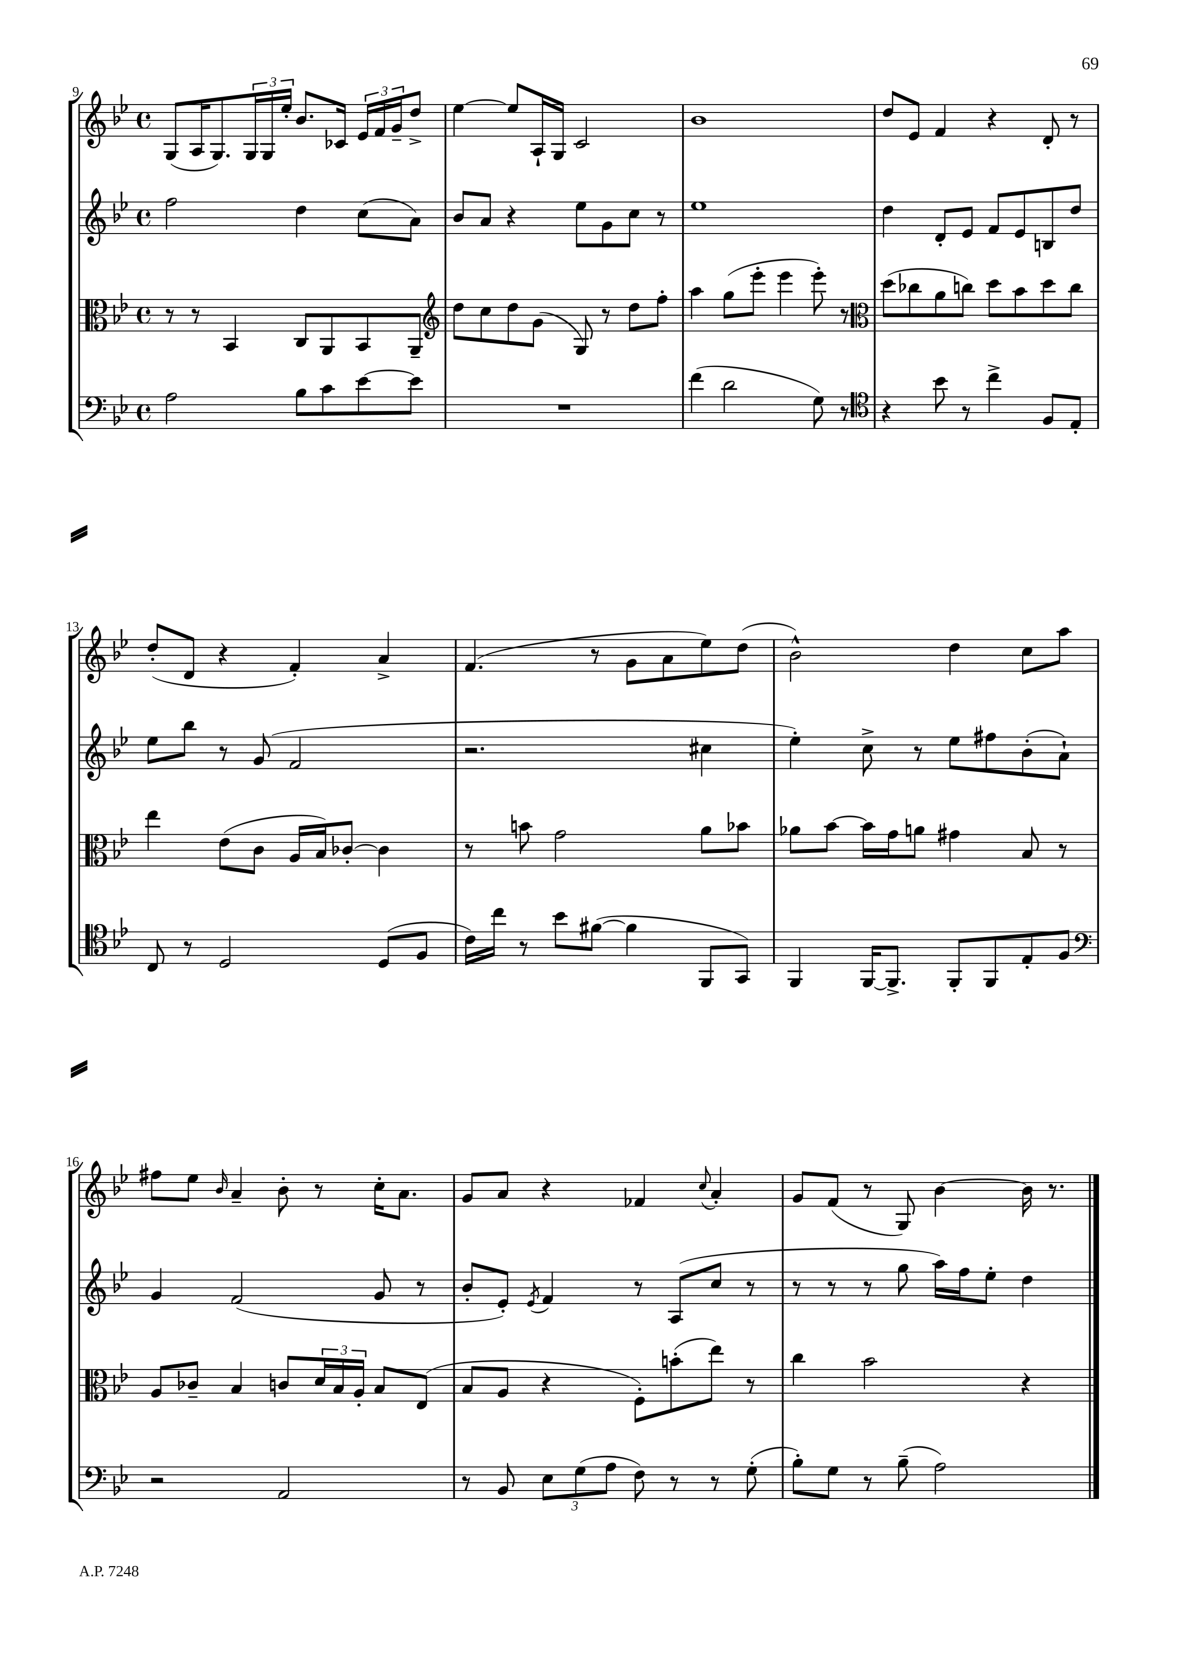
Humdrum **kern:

**kern	**kern	**kern	**kern
*staff4	*staff3	*staff2	*staff1
*clefF4	*clefC3	*clefG2	*clefG2
*k[b-e-]	*k[b-e-]	*k[b-e-]	*k[b-e-]
*M4/4	*M4/4	*M4/4	*M4/4
*met(c)	*met(c)	*met(c)	*met(c)
2A\	8r	2ff\	(8G/L
.	8r	.	16A/K
.	.	.	8.G/)
.	4BB-/	.	.
.	.	.	24G/L
.	.	.	24G/
.	.	.	24ee-'/JJ
8B-\L	8C/L	4dd\	8.b-/L
8c\	8AA/	.	.
.	.	.	16c-/Jk
[8e-\	8BB-/	(8cc\L	24e-/LL
.	.	.	24f/
.	.	.	24g~/J
8e-\]J	8AA~/J	8a\J)	8dd^/J
=	=	=	=
*	*clefG2	*	*
1r	8dd\L	8b-/L	[4ee-\
.	8cc\	8a/J	.
.	8dd\	4r	8ee-/]L
.	(8g\J	.	16A`/L
.	.	.	16G/JJ
.	8G/)	8ee-\L	2c/
.	8r	8g\	.
.	8dd\L	8cc\J	.
.	8ff'\J	8r	.
=	=	=	=
(4f\	4aa\	1ee-	1b-
2d\	(8gg\L	.	.
.	8eee-'\J	.	.
.	4eee-\	.	.
8G\)	8eee-'\)	.	.
8r	8r	.	.
=	=	=	=
*clefC4	*clefC3	*	*
4r	(8dd\L	4dd\	8dd/L
.	8cc-\	.	8e-/J
8b-\	8a\	8d'/L	4f/
8r	8cc\J)	8e-/J	.
4cc^\	8dd\L	8f/L	4r
.	8b-\	8e-/	.
8F/L	8dd\	8B/	8d'/
8E-'/J	8cc\J	8dd/J	8r
=	=	=	=
8C/	4ee-\	8ee-\L	(8dd'/L
8r	.	8bb-\J	8d/J
2D/	(8e-\L	8r	4r
.	8c\J	(8g/	.
.	16A/LL	2f/	4f'/)
.	16B-/J)	.	.
.	[8c-'/J	.	.
(8D/L	4c-\]	.	4a^/
8F/J	.	.	.
=	=	=	=
16c\LL)	8r	2.r	(4.f/
16cc\JJ	.	.	.
8r	8b\	.	.
8b-\L	2g\	.	.
([8f#\J	.	.	8r
4f#\]	.	.	8g\L
.	.	.	8a\
8FF/L	8a\L	4cc#\	8ee-\)
8GG/J)	8b-\J	.	(8dd\J
=	=	=	=
4FF/	8a-\L	4ee-'\)	2b-^^\)
.	[8b-\J	.	.
[16FF/LK	16b-\]LL	8cc^\	.
8.FF^/]J	16g\J	.	.
.	8a\J	8r	.
8FF'/L	4g#\	8ee-\L	4dd\
8FF/	.	8ff#\	.
8E-'/	8B-/	(8b-'\	8cc\L
8F/J	8r	8a`\J)	8aa\J
=	=	=	=
*clefF4	*	*	*
2r	8A/L	4g/	8ff#\L
.	8c-~/J	.	8ee-\J
.	.	.	16qqb-/
.	4B-/	(2f/	4a~/
2AA/	8c/L	.	8b-'\
.	24d/L	.	8r
.	24B-/	.	.
.	24A'/JJ	.	.
.	8B-/L	8g/	16cc'\LK
.	.	.	8.a\J
.	(8E-/J	8r	.
=	=	=	=
8r	8B-/L	8b-'/L	8g/L
8BB-/	8A/J	8e-'/J)	8a/J
.	.	8qe-/	.
12E-\L	4r	4f/	4r
(12G\	.	.	.
12A\J	.	.	.
8F\)	8F'\L)	8r	4f-/
8r	(8b'\	(8A/L	.
.	.	.	8qqcc/
8r	8ee-\J)	8cc/J	4a'/
(8G'\	8r	8r	.
=	=	=	=
8B-'\L)	4cc\	8r	8g/L
8G\J	.	8r	(8f/J
8r	2b-\	8r	8r
(8B-~\	.	8gg\	8G/)
2A\)	.	16aa\LL)	[4b-\
.	.	16ff\J	.
.	.	8ee-'\J	.
.	4r	4dd\	16b-\]
.	.	.	8.r
==	==	==	==
*-	*-	*-	*-
